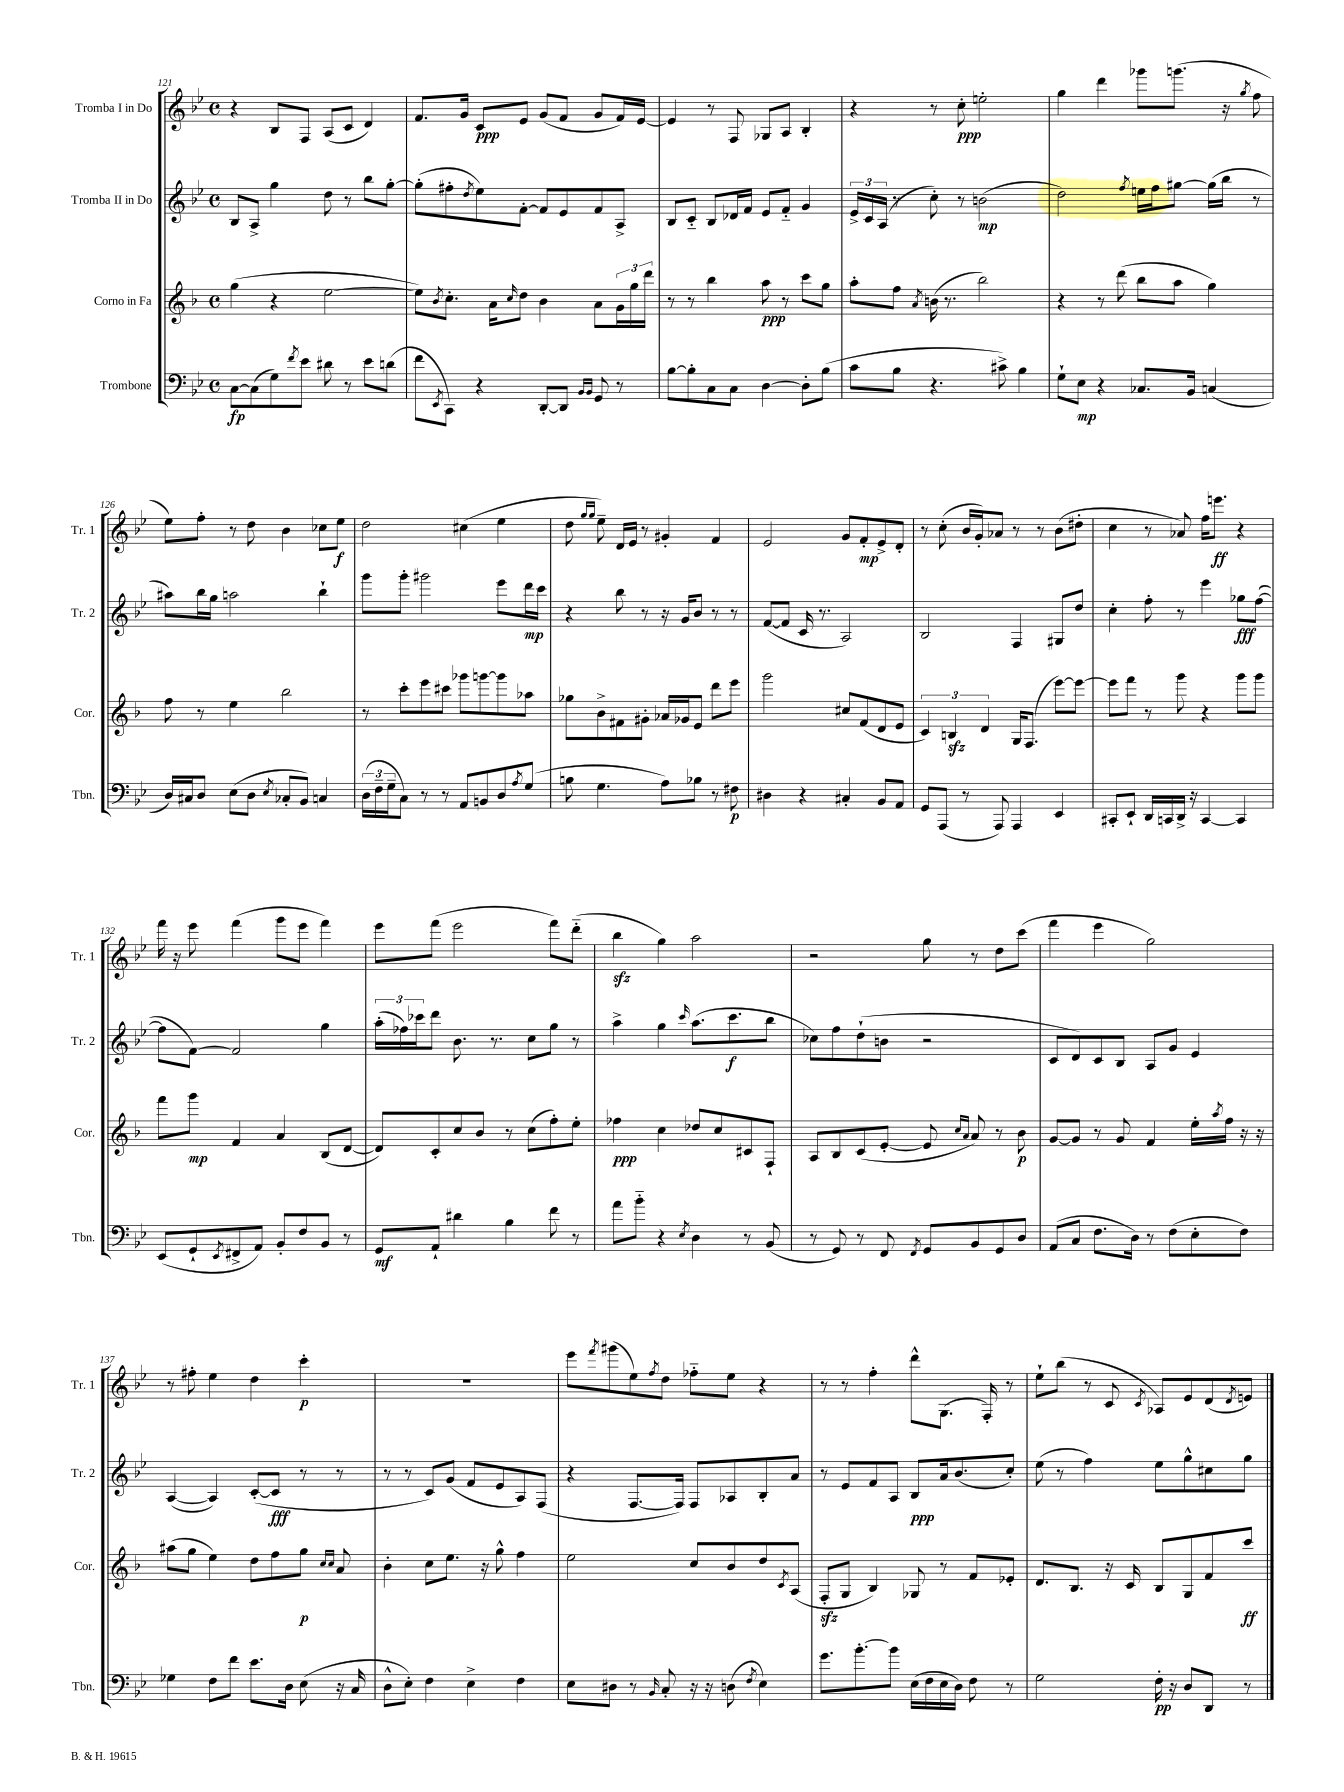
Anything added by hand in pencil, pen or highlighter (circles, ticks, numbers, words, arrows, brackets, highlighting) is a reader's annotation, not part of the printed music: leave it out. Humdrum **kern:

**kern	**kern	**kern	**kern
*staff4	*staff3	*staff2	*staff1
*clefF4	*clefG2	*clefG2	*clefG2
*k[b-e-]	*k[b-]	*k[b-e-]	*k[b-e-]
*M4/4	*M4/4	*M4/4	*M4/4
*met(c)	*met(c)	*met(c)	*met(c)
[8C	(4gg	8B-	4r
(8C]	.	8A^	.
8G)	4r	4gg	8B-
8qf	.	.	.
8e-	.	.	8F
8d#	[2ee	8dd	(8A
8r	.	8r	8c
8e-	.	8bb-	4d)
(8d	.	[8gg'	.
=	=	=	=
8f	8ee])	(8gg']	8.f
8qEE-	8qb-	.	.
8CC)	8.cc'	8ff#'	.
.	.	.	16g
.	.	8qdd	.
4r	.	8ee-)	8c
.	16a	.	.
.	16qqcc	.	.
.	8dd	[8f'	8e-
[8DD'	4b-	8f]	(8g
8DD]	.	8e-	8f
16qqBB-	.	.	.
16qqBB-	.	.	.
8GG	8a	8f	8g
8r	24g	8A^	16f)
.	24gg	.	.
.	.	.	[16e-
.	24ddd	.	.
=	=	=	=
[8B-	8r	8B-	4e-]
8B-']	8r	8c'~	.
8C	4bb-	8B-	8r
8C	.	16d-	8F
.	.	16f	.
[4D	8aa	8e-	8G-
.	8r	8f'~	8A
8D']	8ccc	4g	4B-'
(8B-	8gg	.	.
=	=	=	=
8c	8aa'	24e-^	4r
.	.	24c	.
.	.	(24A	.
8B-	8ff	8r	.
.	8qa	.	.
4.r	(16b	8cc')	8r
.	8.r	.	.
.	.	8r	8cc'
.	2bb-)	(2b	2ee'
8c#^)	.	.	.
4B-	.	.	.
=	=	=	=
8G`	4r	2dd)	4gg
8E-	.	.	.
4r	8r	.	4ddd
.	(8ddd	.	.
.	.	8qff	.
8.C-	8bb-	16ee	8ggg-
.	.	16ff	.
.	8aa	[8gg#	(8.ggg
16BB-	.	.	.
(4C	4gg)	(16gg#]	.
.	.	16bb-	16r
.	.	.	8qgg
.	.	8r	8ff
=	=	=	=
16D)	8ff	8aa#)	8ee-)
16C#	.	.	.
8D	8r	16bb-	8ff'
.	.	16gg	.
(8E-	4ee	2aa	8r
8D	.	.	8dd
8qE-	.	.	.
8C-'	2bb-	.	4b-
8BB-)	.	.	.
4C	.	4bb-`	8cc-
.	.	.	8ee-
=	=	=	=
(24D	8r	8ggg	2dd
24F~	.	.	.
24G~	.	.	.
8C)	8ccc'	8ggg'	.
8r	8eee	2ggg#	.
8r	8ccc#	.	.
8AA	8ggg-	.	(4cc#
8BB	[8ggg	.	.
8D	8ggg]	8eee-	4ee-
8qA	.	.	.
(8G	8aa-	16ddd	.
.	.	16ccc	.
=	=	=	=
8B	8gg-	4r	8dd
.	.	.	16qqgg
.	.	.	16qqgg
4.G	8b-^	.	8ee-~)
.	8f#	8bb-	16d
.	.	.	16e-
.	8g#'	8r	8r
8A)	16a-	16r	4g#'
.	16g-	16g	.
8B-	8e	8b-	.
8r	8ddd	8r	4f
8F#	8eee	8r	.
=	=	=	=
4D#	2ggg	([8f	2e-
.	.	8f]	.
4r	.	16c	.
.	.	8.r	.
4C#'	8cc#	2A)	8g
.	(8f	.	8f'
8BB-	8d	.	8e-^
8AA	8e	.	8d'
=	=	=	=
8GG	6c)	2B-	8r
(8AAA	.	.	(8cc'
.	6B	.	.
8r	.	.	16b-
.	.	.	16g')
.	6d	.	.
8AAA)	.	.	8a-
4AAA	16G	4F	8r
.	(8.F	.	.
.	.	.	8r
4EE-	[8eee)	8G#	(8b-
.	8eee_	8dd	8dd#'
=	=	=	=
8CC#'	8eee]	4cc'	4cc
8EE-`	8fff	.	.
16DD	8r	8ff'	8r
16CC	.	.	.
16DD^	8ggg	8r	8a-)
16r	.	.	.
[4CC	4r	4eee-	16ff
.	.	.	8.eee
4CC]	8ggg	8gg-	4r
.	8ggg	([8ff	.
=	=	=	=
(8EE-	8fff	8ff]	16fff
.	.	.	16r
8GG`	8ggg	[8f)	8eee-
8qEE-	.	.	.
8FF#^	4f	2f]	(4fff
8AA)	.	.	.
8BB-'	4a	.	8ggg
8F	.	.	8eee-
8BB-	(8B-	4gg	4fff)
8r	[8d	.	.
=	=	=	=
8GG	8d])	(24aa'	8eee-
.	.	24ff-)	.
.	.	24ccc-	.
8AA`	8c'	8ddd	(8fff
4d#	8cc	8.b-	2eee-
.	8b-	.	.
.	.	8.r	.
4B-	8r	.	.
.	(8cc	8cc	.
8f	8ff')	8gg	8fff)
8r	8ee'	8r	(8ddd'~
=	=	=	=
8a	4ff-	4aa^	4bb-
8b-'~	.	.	.
4r	4cc	4gg	4gg)
8qE-	.	16qqccc	.
4D	8dd-	(8.aa	2aa
.	8cc	.	.
.	.	8.ccc	.
8r	8c#	.	.
(8BB-	8F`	8bb-	.
=	=	=	=
8r	8A	8cc-)	2r
8GG)	8B-	8ff	.
8r	(8c	(8dd`	.
8FF	[8e'	8b	.
8qFF	.	.	.
8GG	8e]	2r	8gg
.	16qqcc	.	.
.	16qqa	.	.
8BB-	8a)	.	8r
8GG	8r	.	8dd
8D	8b-	.	(8ccc
=	=	=	=
(8AA	[8g	8c	4fff
8C	8g]	8d)	.
8.F	8r	8c	4eee-
.	8g	8B-	.
16D)	.	.	.
8r	4f	8A	2gg)
(8F	.	8g	.
8E-'	16ee'	4e-	.
.	8qaa	.	.
.	16ff	.	.
8F)	16r	.	.
.	16r	.	.
=	=	=	=
4G-	(8aa#	([4A	8r
.	8gg	.	8ff#'
8F	4ee)	4A])	4ee-
8f	.	.	.
8.e-	8dd	([8c'	4dd
.	8ff	8c]	.
16D	.	.	.
(8E-	8gg	8r	4ccc'
.	16qqcc	.	.
.	16qqcc	.	.
16r	8a	8r	.
16C	.	.	.
=	=	=	=
8D^^	4b-'	8r	1r
8E-')	.	8r	.
4F	8cc	8c)	.
.	8.ee	(8g	.
4E-^	.	8f	.
.	16r	.	.
.	8gg^^	8e-	.
4F	4ff	8A)	.
.	.	(8F	.
=	=	=	=
8E-	2ee	4r	8eee-
.	.	.	8qfff
8D#	.	.	(8ggg#
8r	.	[8.F	8ee-)
16qqBB-	.	.	8qff
8C'	.	.	8dd
.	.	16F])	.
16r	8cc	8F	8ff-'~
16r	.	.	.
(8D	8b-	8A-	8ee-
8qF	.	.	.
4E-)	8dd	8B-'	4r
.	8qc	.	.
.	(8A	8a	.
=	=	=	=
8.g	8F'	8r	8r
.	8G	8e-	8r
[8.b-'	.	.	.
.	4B-)	8f	4ff'
8b-]	.	8A	.
(16E-	8G-	8B-	8ddd^^
16F	.	.	.
16E-	8r	16a	(8.G
16D)	.	(8.b-	.
8F	8f	.	.
.	.	.	16F')
8r	8e-'	8cc')	8r
=	=	=	=
2G	8.d	(8ee-	8ee-`
.	.	8r	(8bb-
.	8.B-	.	.
.	.	4ff)	8r
.	16r	.	8c
.	16c	.	.
.	.	.	8qc
16F'	8B-	8ee-	8A-)
16r	.	.	.
8D	8G	8gg^^	8e-
8DD	8f	8cc#	(8d
.	.	.	8qd
8r	8ccc	8gg	8e)
==	==	==	==
*-	*-	*-	*-
